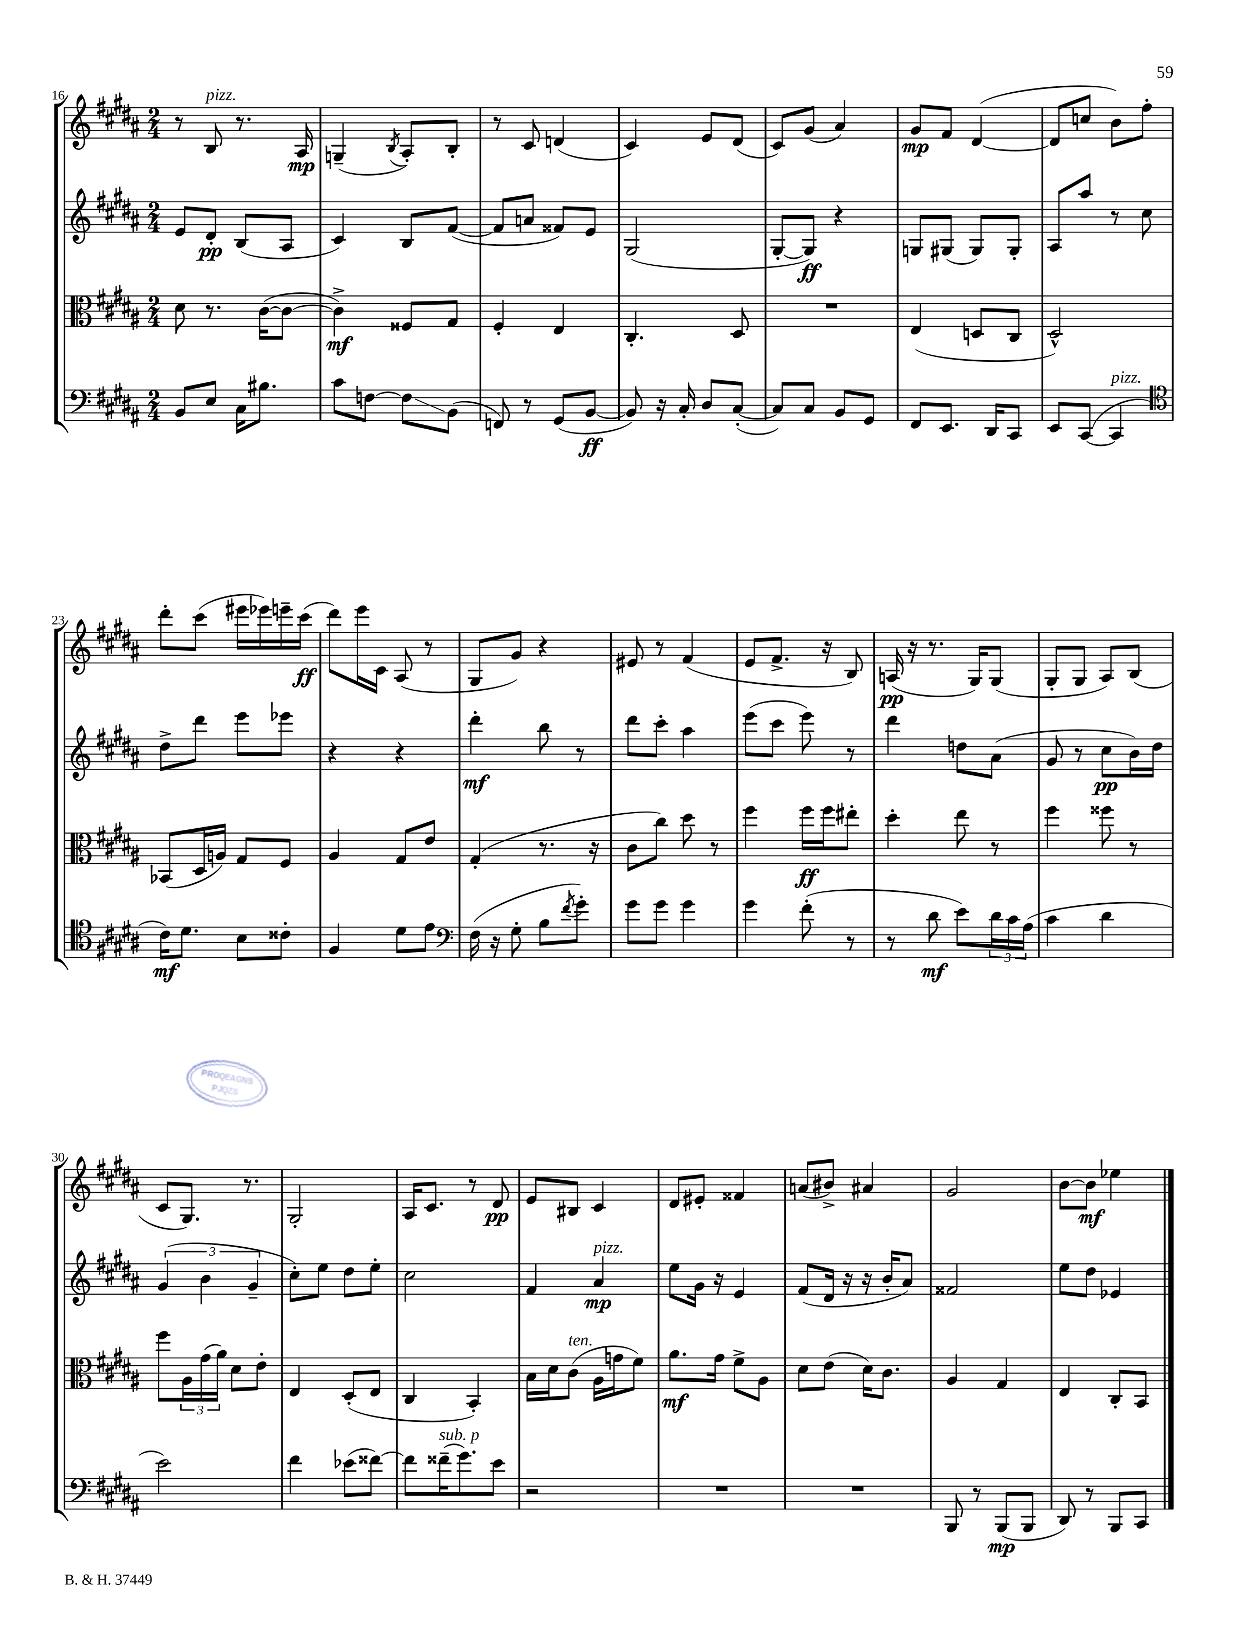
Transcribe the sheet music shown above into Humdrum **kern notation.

**kern	**kern	**kern	**kern
*staff4	*staff3	*staff2	*staff1
*clefF4	*clefC3	*clefG2	*clefG2
*k[f#c#g#d#a#]	*k[f#c#g#d#a#]	*k[f#c#g#d#a#]	*k[f#c#g#d#a#]
*M2/4	*M2/4	*M2/4	*M2/4
8BB	8d#	8e	8r
8E	8.r	8d#'	8B
16C#	.	(8B	8.r
8.B#	([16c#	.	.
.	8c#_	8A#	.
.	.	.	16A#
=	=	=	=
8c#	4c#^])	4c#)	(4G~
[8F	.	.	.
.	.	.	8qB
8F]	8F##	8B	8A#')
(8BB	8G#	([8f#	8B'
=	=	=	=
8FF)	4F#'	8f#]	8r
8r	.	8a	8c#
(8GG#	4E	8f##)	(4d
[8BB	.	8e	.
=	=	=	=
8BB])	4.C#'	(2G#	4c#)
16r	.	.	.
16C#'	.	.	.
8D#	.	.	8e
([8C#'	8D#	.	(8d#
=	=	=	=
8C#])	2r	[8G#'	8c#)
8C#	.	8G#])	(8g#
8BB	.	4r	4a#)
8GG#	.	.	.
=	=	=	=
8FF#	(4E	8G	8g#
8.EE	.	(8G#	8f#
.	8D	8G#)	([4d#
16DD#	.	.	.
8CC#	8C#	8G#'	.
=	=	=	=
8EE	2D#^^)	8A#	8d#]
([8CC#	.	8aa#	8cc
4CC#]	.	8r	8b)
.	.	8cc#	8ff#'
=	=	=	=
*clefC4	*	*	*
16c#)	(8BB-	8dd#^	8ddd#'
8.d#	.	.	.
.	16D#	8ddd#	(8ccc#
.	16A)	.	.
8B	8G#	8eee	16eee#
.	.	.	16eee-)
8c##'	8F#	8eee-	16eee~
.	.	.	(16ccc#
=	=	=	=
4F#	4A#	4r	8ddd#)
.	.	.	16eee
.	.	.	16c#
8d#	8G#	4r	(8A#
8e	8e	.	8r
=	=	=	=
*clefF4	*	*	*
(16F#	(4G#'	4ddd#'	8G#
16r	.	.	.
8G#'	.	.	8g#)
8B	8.r	8bb	4r
8qf#	.	.	.
8g#')	.	8r	.
.	16r	.	.
=	=	=	=
8g#	8c#	8ddd#	8e#
8g#	8cc#)	8ccc#'	8r
4g#	8dd#	4aa#	(4f#
.	8r	.	.
=	=	=	=
4g#	4ff#	(8eee	8e
.	.	8ccc#	8.f#^
(8f#'	16ff#	8eee)	.
.	16ff#	.	16r
8r	8ee#'	8r	8B)
=	=	=	=
8r	4dd#'	4ddd#	(16A
.	.	.	16r
8d#	.	.	8.r
8e)	8ee	8dd	.
.	.	.	16G#)
24d#	8r	(8a#	(8G#
24c#	.	.	.
(24A#	.	.	.
=	=	=	=
4c#	4ff#	8g#	8G#'
.	.	8r	8G#
4d#	8ff##	8cc#	8A#)
.	8r	16b)	(8B
.	.	16dd#	.
=	=	=	=
2e)	8ff#	(6g#	8c#
.	24A#	.	8.G#)
.	(24g#	6b	.
.	24a#)	.	.
.	8d#	.	.
.	.	.	8.r
.	.	6g#~	.
.	8e'	.	.
=	=	=	=
4f#	4E	8cc#')	2G#'
.	.	8ee	.
(8e-	(8D#'	8dd#	.
[8f##)	8E	8ee'	.
=	=	=	=
8f##]	4C#	2cc#	16A#
.	.	.	8.c#
(16f##~	.	.	.
8.g#)	.	.	.
.	4BB')	.	8r
8e	.	.	8d#
=	=	=	=
2r	16B	4f#	8e
.	16d#	.	.
.	(8c#	.	8B#
.	16A#	4a#	4c#
.	16g	.	.
.	8f#)	.	.
=	=	=	=
2r	8.a#	8ee	8d#
.	.	16g#	8e#'
.	16g#	16r	.
.	8f#^	4e	4f##
.	8A#	.	.
=	=	=	=
2r	8d#	(8f#	(8a
.	(8e	16d#	8b#^)
.	.	16r	.
.	16d#)	16r	4a#
.	8.c#	16b'	.
.	.	8a#)	.
=	=	=	=
8BBB	4A#	2f##	2g#
8r	.	.	.
(8BBB	4G#	.	.
8BBB	.	.	.
=	=	=	=
8DD#)	4E	8ee	[8b
8r	.	8dd#	8b]
8BBB	8C#'	4e-	4ee-
8CC#	8BB	.	.
==	==	==	==
*-	*-	*-	*-
